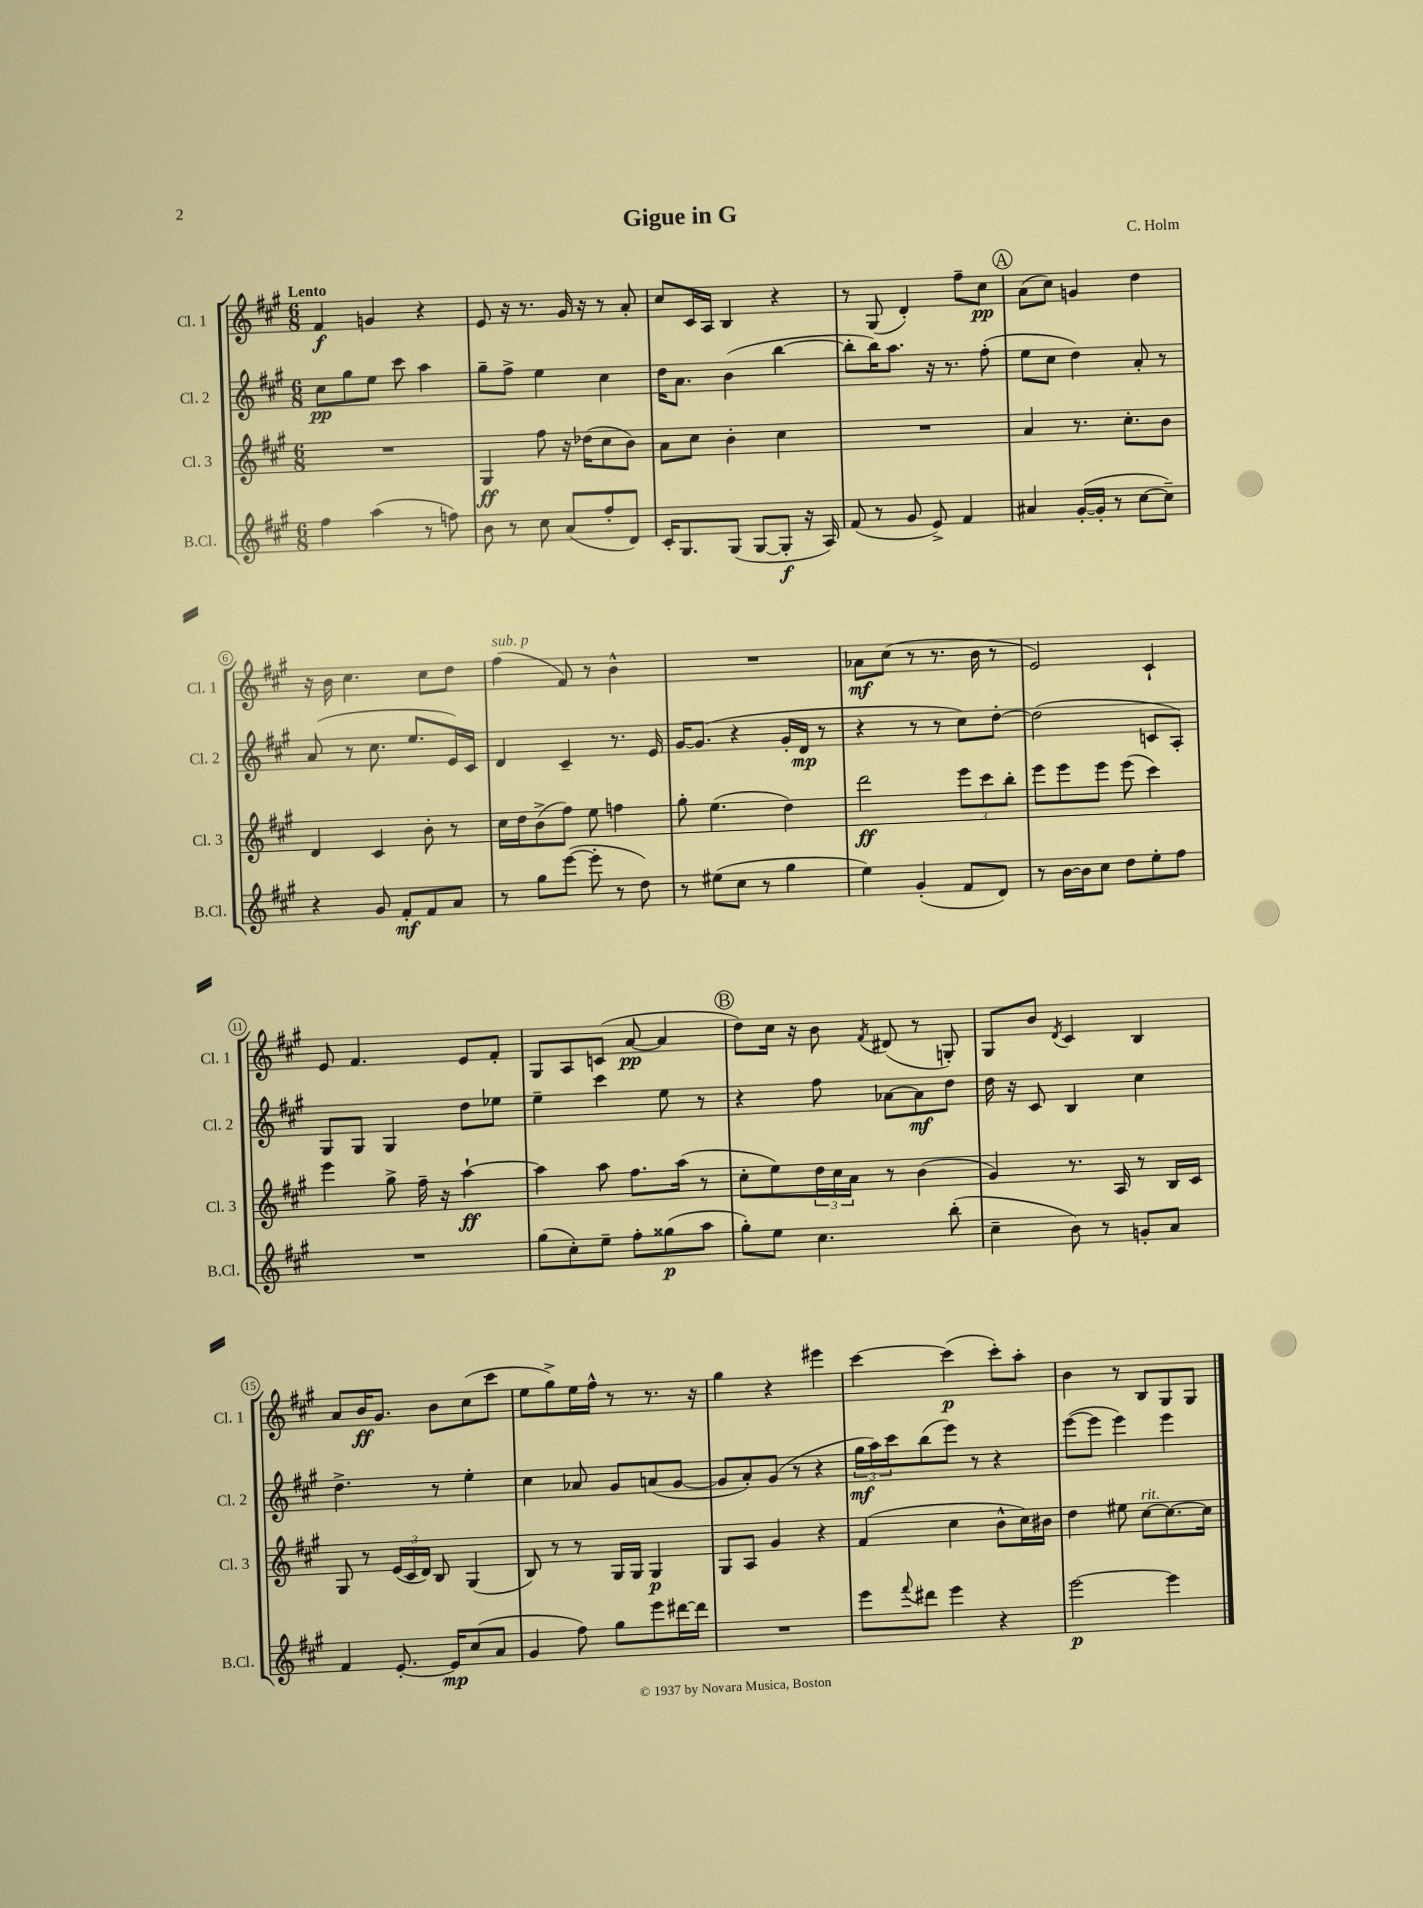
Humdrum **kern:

**kern	**kern	**kern	**kern
*staff4	*staff3	*staff2	*staff1
*clefG2	*clefG2	*clefG2	*clefG2
*k[f#c#g#]	*k[f#c#g#]	*k[f#c#g#]	*k[f#c#g#]
*M6/8	*M6/8	*M6/8	*M6/8
4ff#	2.r	8cc#	4f#
.	.	8gg#	.
(4aa	.	8ee	4g
.	.	8ccc#	.
8r	.	4aa	4r
8ff)	.	.	.
=	=	=	=
8b	4G#	8gg#~	8e
8r	.	8ff#^	16r
.	.	.	8.r
8cc#	8ff#	4ee	.
(8a	16r	.	16g#
.	(16dd-	.	16r
8ff#'	8cc#	4cc#	8r
8d)	8b)	.	8a'
=	=	=	=
16c#'	8a	16dd	8cc#
8.G#	.	8.a	.
.	8cc#	.	16c#
.	.	.	16A
(8G#	4b'	(4b	4B
[8G#	.	.	.
8G#']	4cc#	[4bb	4r
16r	.	.	.
16A)	.	.	.
=	=	=	=
(8f#	2.r	8bb']	8r
8r	.	16bb)	(8G#
.	.	8.aa	.
8g#	.	.	4d')
8e^)	.	16r	.
.	.	8.r	.
4f#	.	.	8ff#~
.	.	(8ff#'	8cc#
=	=	=	=
4a#	4a	8ee	(8a
.	.	8cc#	8cc#)
([16g#'	8.r	4dd)	4g
16g#']	.	.	.
8r	.	.	.
.	8.cc#'	.	.
[8cc#	.	8a'	4dd
8cc#~])	8b	8r	.
=	=	=	=
4r	4d	(8a	16r
.	.	.	16b
.	.	8r	4.cc#
8g#	4c#	8.cc#	.
8f#'	.	.	.
.	.	8.ee	.
8f#	8b'	.	8cc#
8a	8r	16e)	8dd
.	.	16c#	.
=	=	=	=
8r	16cc#	4d	(4ff#
.	16dd	.	.
8gg#	(8b^	.	.
([8eee	8ff#)	4c#~	8f#)
8eee']	8ee	.	8r
8r	4ff	8.r	4b^^
8dd)	.	.	.
.	.	16e	.
=	=	=	=
8r	8gg#'	[16g#	2.r
.	.	(8.g#]	.
(8ee#	(4.ee	.	.
8cc#	.	4r	.
8r	.	.	.
4gg#	4dd)	16g#'	.
.	.	16d	.
.	.	8r	.
=	=	=	=
4ee)	2ddd	4r	8a-
.	.	.	(8cc#
(4g#'	.	8r	8r
.	.	8r	8.r
8f#	12eee	8cc#)	.
.	.	.	16b
.	12ccc#	.	.
8d)	.	[8dd'	8r
.	12bb'	.	.
=	=	=	=
8r	8eee	(2dd]	2e)
[16b	8eee	.	.
16b]	.	.	.
8cc#	8eee	.	.
8dd	(8eee	.	.
8ee'	4ccc#)	8c	4c#`
8ff#	.	8A')	.
=	=	=	=
2.r	4eee	8G#	8e
.	.	8G#	4.f#
.	8gg#^	4G#	.
.	16ff#~	.	.
.	16r	.	.
.	[4aa`	8dd	8e
.	.	8ee-	8f#'
=	=	=	=
(8gg#	4aa]	4ee~	8G#
8cc#')	.	.	8A
8ee~	8aa	4ccc#	(8c
8ff#'	8.ff#	.	[8a
(8gg##	.	8ee	4a]
.	(16aa	.	.
8aa	8r	8r	.
=	=	=	=
8gg#')	8cc#'	4r	8dd)
8ee	8ee)	.	16cc#
.	.	.	16r
4.cc#	24dd	8ff#	8b
.	24cc#	.	.
.	24a	.	.
.	.	.	8qf#
.	8r	[8a-	(8d#
.	(4b	8a-]	8r
(8bb'	.	8dd	8G')
=	=	=	=
4cc#~	4g#)	16dd	8G#
.	.	16r	.
.	.	8c#	8b
.	.	.	8qd
8b)	8.r	4B	4c#
8r	.	.	.
.	16A	.	.
8g'	8r	4cc#	4B
8a	16B	.	.
.	16c#	.	.
=	=	=	=
4f#	8G#	4.dd^	8a
.	8r	.	16b
.	.	.	8.g#
[8.e'	(24e	.	.
.	24c#	.	.
.	24d)	.	.
.	8B	8r	8b
16e]	.	.	.
(8cc#	(4G#	4ee'	(8cc#
8a	.	.	8ccc#
=	=	=	=
4g#	8B)	4cc#	8ee
.	8r	.	8gg#^)
8ff#)	8r	8a-	16ee
.	.	.	16ff#^^
8gg#	16G#	8g#	8r
.	16G#	.	.
8eee	4G#	(8a	8.r
[16ddd#	.	[8g#	.
16ddd#]	.	.	16r
=	=	=	=
2.r	8G#	8g#]	4gg#
.	8A	8a')	.
.	4g#	(8g#	4r
.	.	8r	.
.	4r	4r	4eee#
=	=	=	=
8eee	(4f#	24gg#	[4ccc#
.	.	24aa)	.
.	.	24ccc#	.
8qqfff#	.	.	.
8ddd#	.	(8bb	.
4eee	4cc#	8eee)	(4ccc#]
.	.	8r	.
4r	8b^^	4r	8ccc#')
.	16cc#)	.	8aa'
.	16b#	.	.
=	=	=	=
[2eee	4dd	([8eee	4b
.	.	8eee]	.
.	8ee#	4eee)	8r
.	[8cc#	.	8B
4eee]	8.cc#_	4eee	8G#
.	.	.	8G#
.	16cc#]	.	.
==	==	==	==
*-	*-	*-	*-
